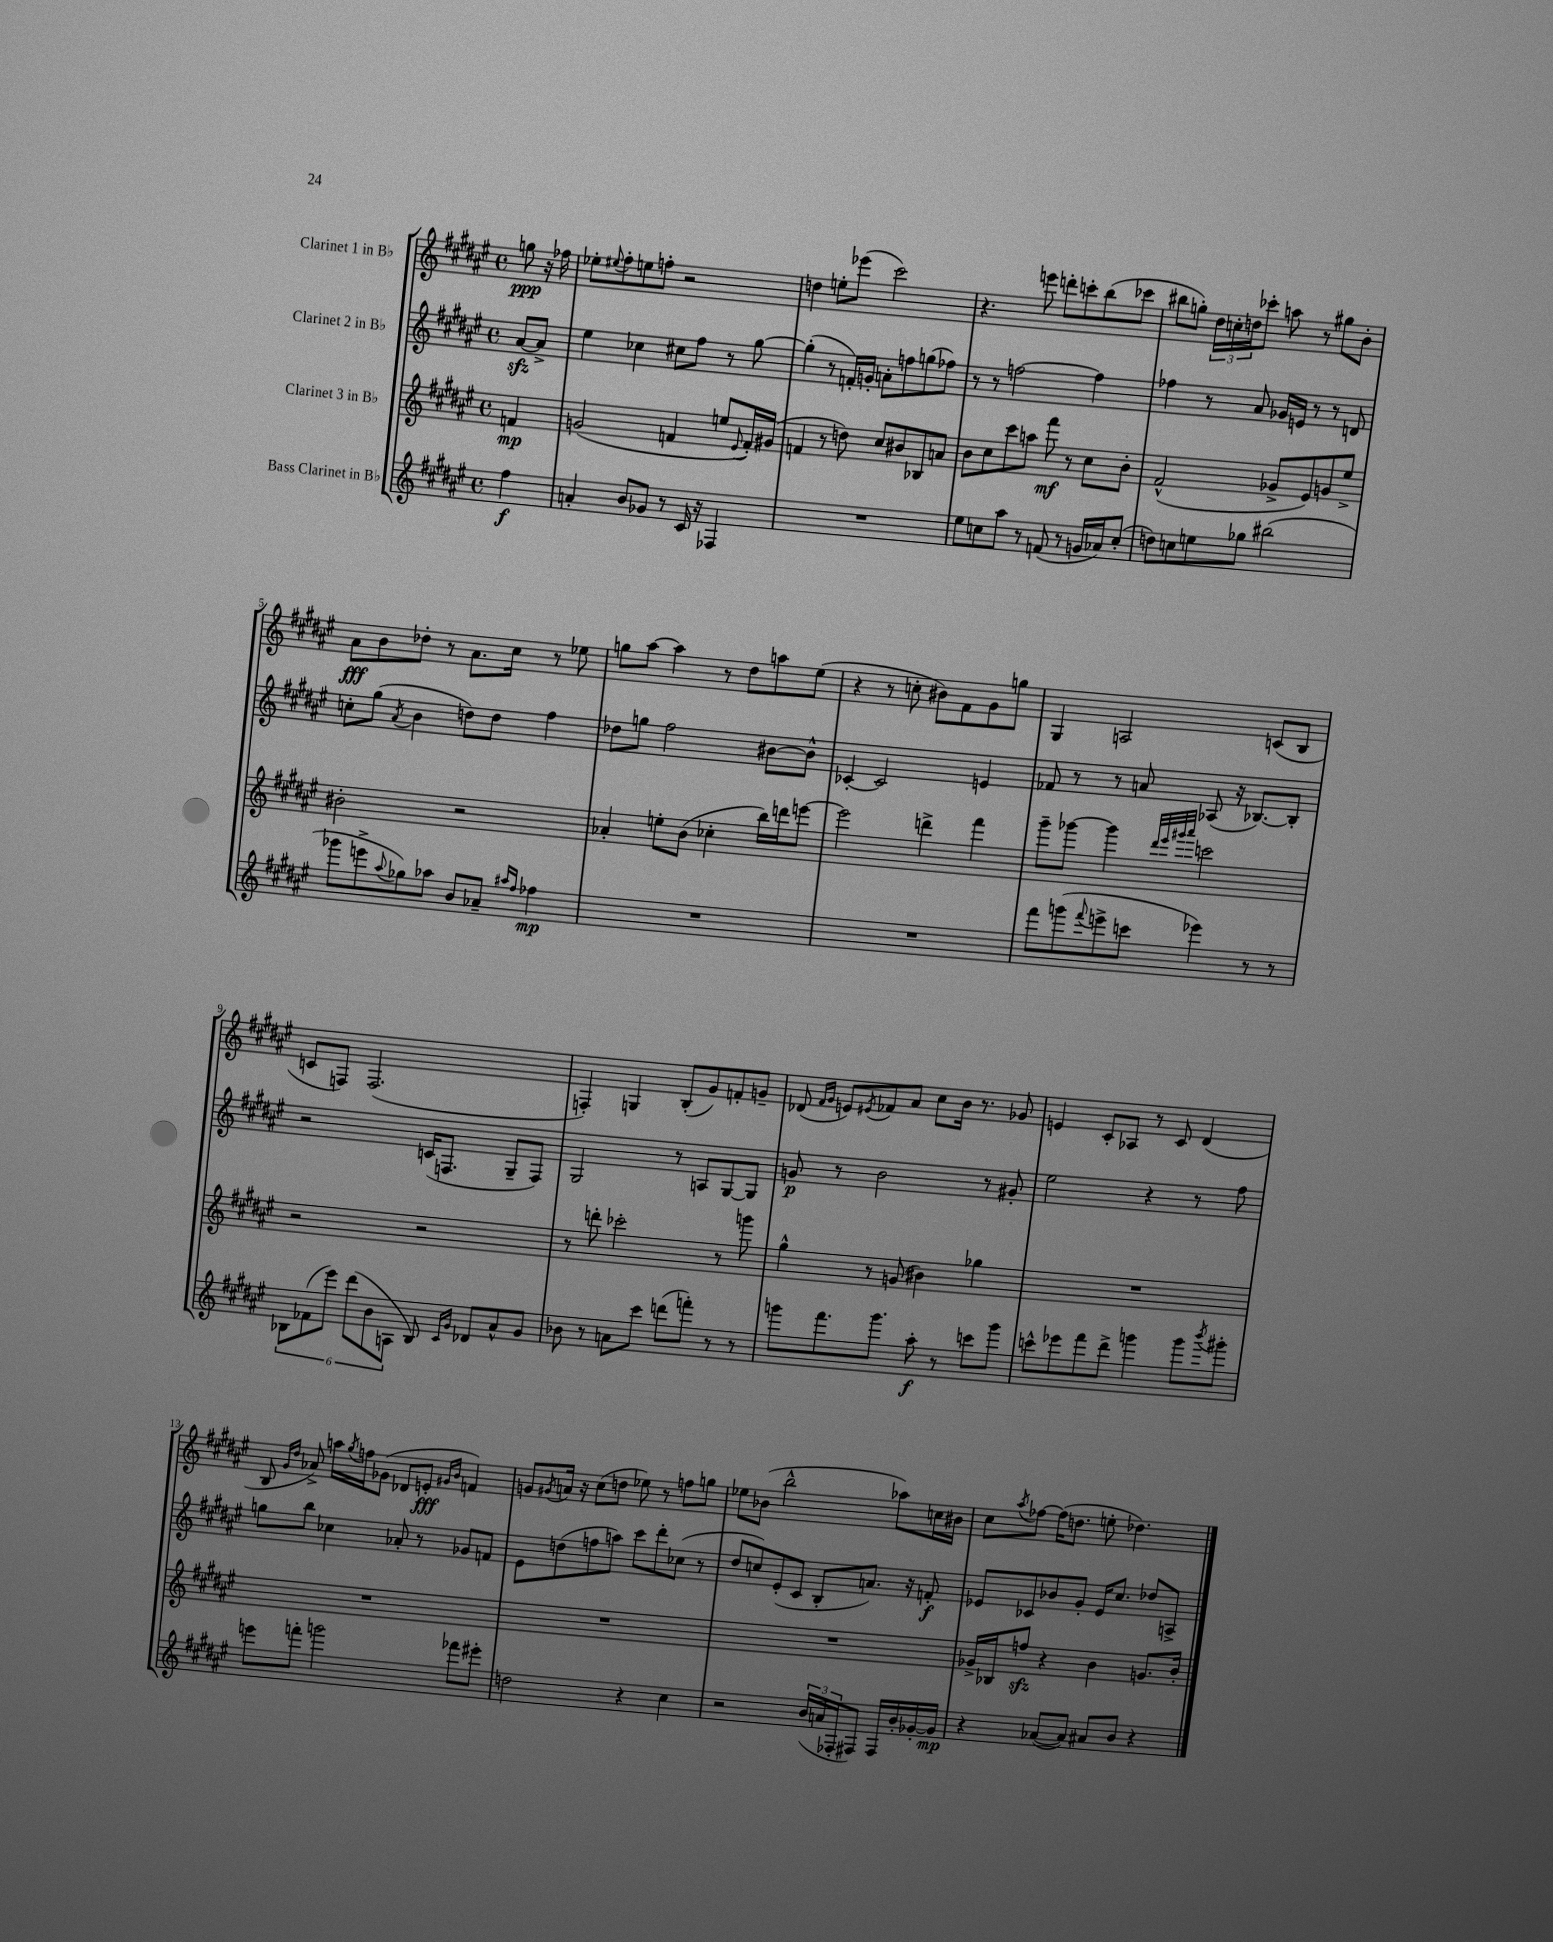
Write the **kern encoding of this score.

**kern	**kern	**kern	**kern
*staff4	*staff3	*staff2	*staff1
*clefG2	*clefG2	*clefG2	*clefG2
*k[f#c#g#d#a#e#]	*k[f#c#g#d#a#e#]	*k[f#c#g#d#a#e#]	*k[f#c#g#d#a#e#]
*M4/4	*M4/4	*M4/4	*M4/4
*met(c)	*met(c)	*met(c)	*met(c)
4ff#	4f	[8a#	8gg
.	.	8a#^]	16r
.	.	.	16ff-
=	=	=	=
4a'	(2g	4ee#	8ee-'
.	.	.	8qqee#
.	.	.	8ff#'
8b	.	4cc-	8ee
8g-	.	.	8ff'
8r	4f	8cc#	2r
16c#	.	8ff#	.
16r	.	.	.
4F-	8ee	8r	.
.	8qqe#	.	.
.	16f')	[8gg#	.
.	(16g#	.	.
=	=	=	=
1r	4f	(4gg#']	4dd
.	8r	8r	8ee'
.	8dd)	16f')	(8eee-
.	.	16g'	.
.	8cc#	8a'	2ccc#)
.	8b#	8ff	.
.	8B-	(8gg	.
.	8a	8ff-)	.
=	=	=	=
8ee#	8b	8r	4.r
8cc	8cc#	8r	.
8aa#	8ccc#	[2ff	.
8r	8aa	.	8eee
(8f	8fff#	.	8ddd'
8r	8r	.	8ccc'
16g	8cc#	4ff]	(8bb
16a-)	.	.	.
(8cc'	8b'	.	8ccc-
=	=	=	=
8dd)	(2f#^^	4ff-	8bb#
8cc	.	.	8gg')
8ee	.	8r	24dd#
.	.	.	24cc'
.	.	.	24dd
8gg-	.	8a#	8ccc-'
(2bb#	8g-^	16g-	8aa
.	.	16e	.
.	8e#)	8r	8r
.	8g	8r	8gg#
.	8ee#^	8d	8b'
=	=	=	=
8ggg-	2b#'	8cc'	8a#
8eee^	.	(8gg#	8b
8qqaa#	.	8qa#	.
8gg-)	.	4b	8dd-'
8aa-	.	.	8r
8b	2r	8dd)	8.a#
8a-~	.	8dd	.
.	.	.	16cc#
16qqaa#	.	.	.
16qqff#	.	.	.
4ff-	.	4ff#	8r
.	.	.	8ee-
=	=	=	=
1r	4a-'	8dd-	8gg
.	.	8gg	[8aa#
.	8ee'	2ff#	4aa#]
.	(8b	.	.
.	4cc-'	.	8r
.	.	.	8dd#
.	16bb)	[8b#	8aa
.	16ddd	.	.
.	[8eee	8b#^^]	(8ee#
=	=	=	=
1r	2eee]	[4c-'	4r
.	.	2c-]	8r
.	.	.	8cc'
.	4ddd^	.	8b#)
.	.	.	8f#
.	4fff#	4e	8g#
.	.	.	8gg
=	=	=	=
8fff#	8ggg#~	8f-	4G#
(8ggg	[8ggg-	8r	.
8qqfff#	.	.	.
8eee^	4ggg-]	8r	2A
8ccc	.	8a	.
.	32qqddd#	.	.
.	32qqeee#	.	.
.	32qqggg#	.	.
.	32qqaaa#	.	.
4eee-)	2ccc	(8A-	.
.	.	16r	.
.	.	[8.B-)	.
8r	.	.	(8c
8r	.	8B-']	8B
=	=	=	=
12B-	2r	2r	8c
(12f-	.	.	.
.	.	.	8F)
12eee#)	.	.	.
(12ddd#	.	.	(2.F
12b	.	.	.
12A	.	.	.
8B-)	2r	(16c	.
.	.	8.F	.
16qqc#	.	.	.
16qqg#	.	.	.
8d-	.	.	.
8a#^^	.	8G#~	.
8g#	.	8F)	.
=	=	=	=
8b-	8r	2G#	4F')
8r	8ddd'	.	.
8a	2ccc-'	.	4G
8ccc#	.	.	.
(8ddd	.	8r	(8B'
8fff')	.	8A	8g#)
8r	8r	[8G#	8f'
8r	8ggg	8G#]	8g~
=	=	=	=
8ggg	4gg#^^	8g	(8d-
.	.	.	16qqf#
.	.	.	16qqg#
8.fff#	.	8r	8e)
.	.	.	8qe#
.	8r	2b	8f-
8.ggg	.	.	.
.	(8g	.	8a#
8aa#'	4b#)	.	8cc#
8r	.	.	16b
.	.	.	8.r
8ccc	4gg-	8r	.
8ggg	.	8g#'	8g-
=	=	=	=
8ccc^^	1r	2ee#	4e
8eee-	.	.	.
8fff#	.	.	8c#'
8ddd#^	.	.	8A-
4ggg	.	4r	8r
.	.	.	8c#
8ggg	.	8r	(4d#
8qbbb	.	.	.
8ggg#'	.	8ff#	.
=	=	=	=
8eee	1r	8gg	8B
.	.	.	16qqg#
.	.	.	16qqdd#
8fff'	.	8bb	8a-^)
2ggg	.	4cc-	16aa
.	.	.	8qgg#
.	.	.	16ff
.	.	.	(8g-
.	.	8a-'	8d-
.	.	8r	8e'
.	.	.	16qqg#
.	.	.	16qqb
8fff-	.	8g-	4f)
8eee#'	.	8f	.
=	=	=	=
2dd	1r	8e#	8g
.	.	.	8qg#
.	.	(8dd	16a
.	.	.	16r
.	.	8ff	(8cc#
.	.	8aa)	8dd
4r	.	8ccc#	8ee-)
.	.	8ddd#'	8r
4cc#	.	(8cc-	8ff
.	.	8r	8gg
=	=	=	=
2r	1r	8dd#	8ee-
.	.	8cc)	(8b-
.	.	(8e#'	2bb^^
.	.	8c#	.
(24b	.	8B'	.
24a	.	.	.
24F-'	.	.	.
8F#)	.	8.a)	.
16F#	.	.	8aa-)
16b'	.	16r	.
[16g-'	.	8f'	16cc
16g-]	.	.	16b#
=	=	=	=
4r	16g-^	8e-	8cc#
.	16B-	.	.
.	.	.	8qaa#
.	8ff	8c-	[8ff-
([8a-	4r	8b-	(16ff-]
.	.	.	8.dd
8a-])	.	8g#'	.
8a#	4b	16e-	8ee'
.	.	8.cc#	.
8b	.	.	4.dd-)
4r	8.g	8dd-	.
.	.	8A^	.
.	16b'	.	.
==	==	==	==
*-	*-	*-	*-
